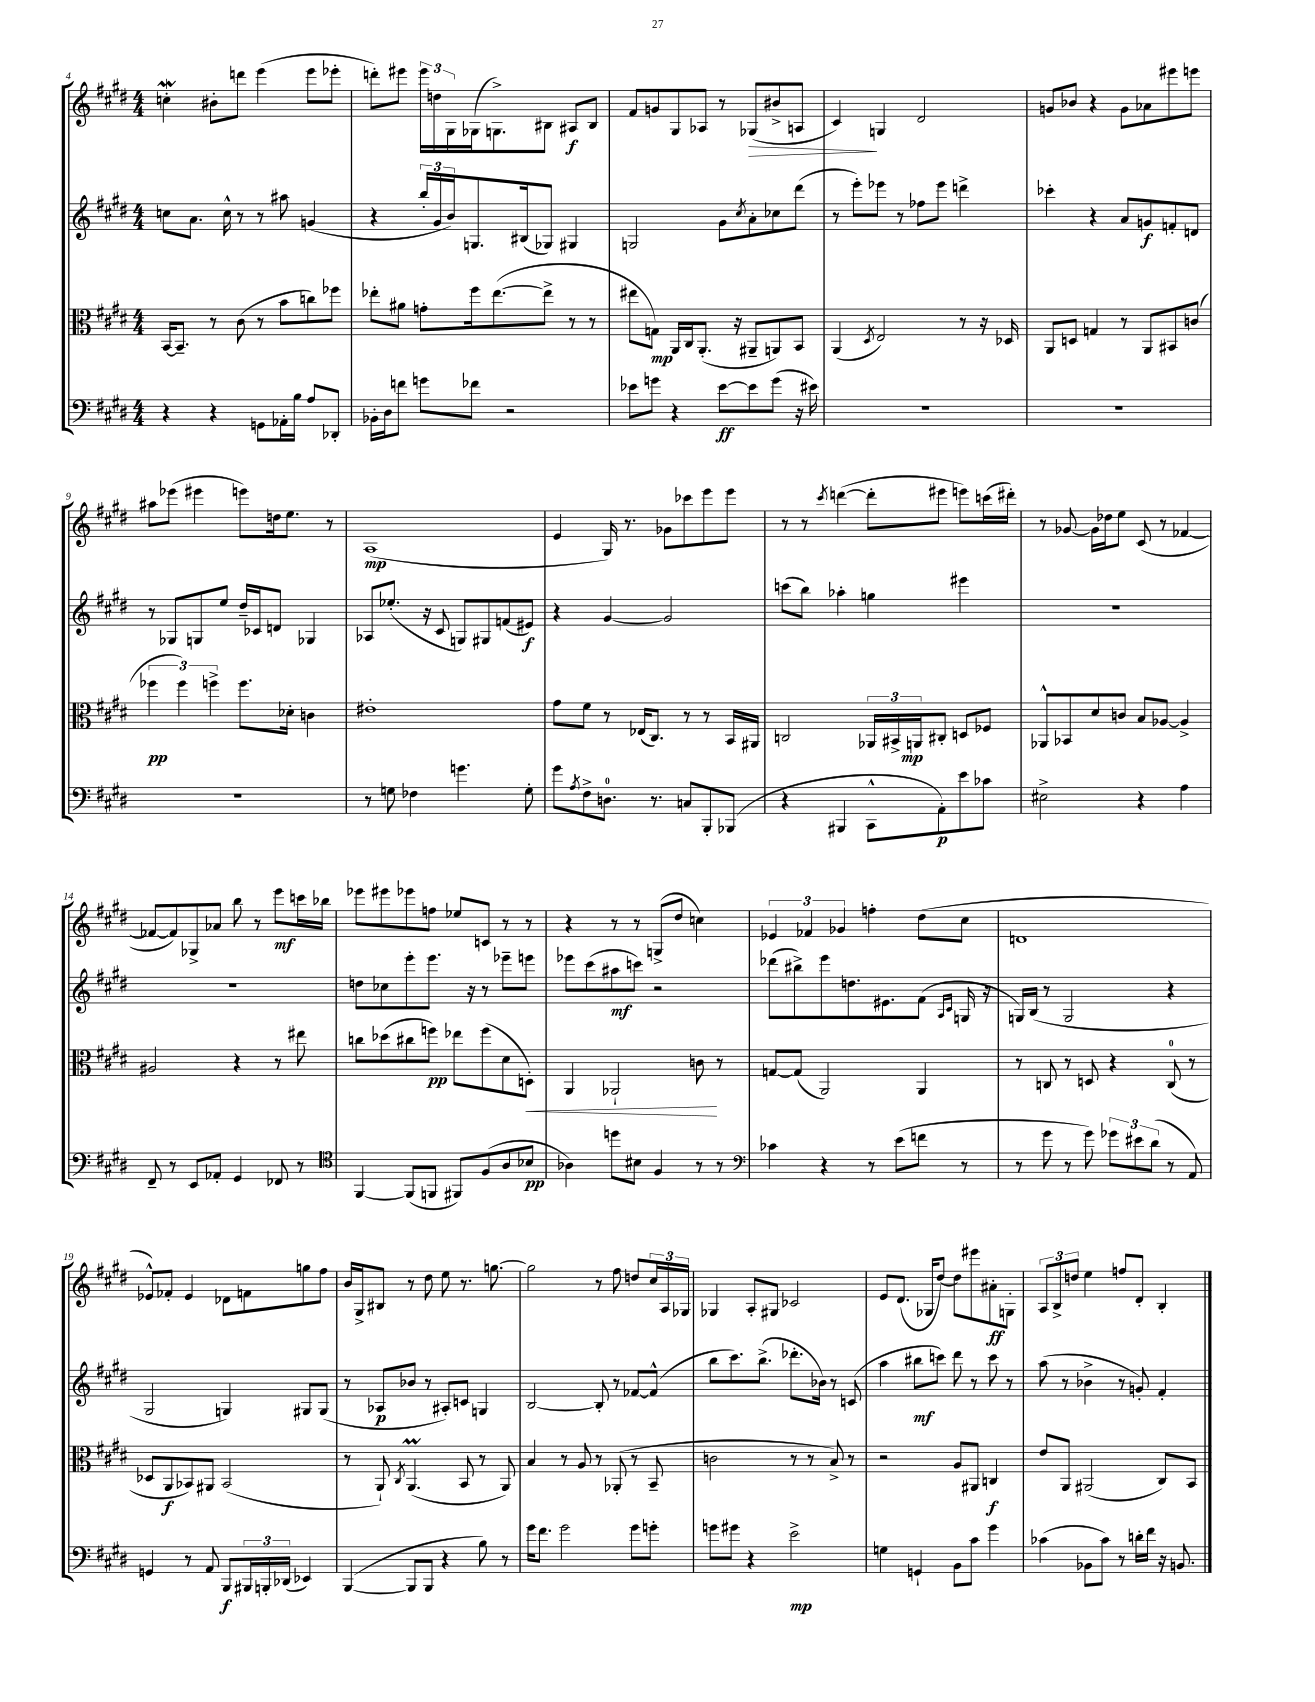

**kern	**dynam	**kern	**dynam	**kern	**dynam	**kern	**dynam
*part4	*part4	*part3	*part3	*part2	*part2	*part1	*part1
*staff4	*staff4	*staff3	*staff3	*staff2	*staff2	*staff1	*staff1
*clefF4	*	*clefC3	*	*clefG2	*	*clefG2	*
*k[f#c#g#d#]	*	*k[f#c#g#d#]	*	*k[f#c#g#d#]	*	*k[f#c#g#d#]	*
*M4/4	*	*M4/4	*	*M4/4	*	*M4/4	*
=4	=4	=4	=4	=4	=4	=4	=4
4r	.	[16BB/KL	.	8ccn\L	.	4ccnw'\	.
.	.	8.BB~/J]	.	.	.	.	.
.	.	.	.	8.a\J	.	.	.
4r	.	8r	.	.	.	8b#X'\L	.
.	.	.	.	16cc^^\	.	.	.
.	.	(8c#\	.	8r	.	8dddn\J	.
8GGn\L	.	8r	.	8r	.	(4eee\	.
16AA-X'\L	.	8b\L	.	8aa#X\	.	.	.
16B\JJ	.	.	.	.	.	.	.
8A/L	.	8ccn\)	.	(4gn/	.	8eee\L	.
8DD-X'/J	.	8ff-X\J	.	.	.	8eee-X'\J	.
=5	=5	=5	=5	=5	=5	=5	=5
16BB-X'\LL	.	8ee-X'\L	.	4r	.	8dddn'\L)	.
16D#\J	.	.	.	.	.	.	.
8fn\J	.	8a#X\J	.	.	.	8eee#X\J	.
8gn\L	.	8gn'\L	.	24bb'/LL	.	24eee#\LL	.
.	.	.	.	24g#/	.	24ddn\	.
.	.	.	.	24b/J)	.	24G#\	.
8f-X\J	.	16ff#\k	.	8.Gn/	.	(16G-X\J	.
.	.	([8.ee-\	.	.	.	8.Gn^\)	.
2r	.	.	.	.	.	.	.
.	.	.	.	(16B#X/k	.	.	.
.	.	8ee-^\J]	.	8G-X/J)	.	8B#X\J	.
.	.	8r	.	4G#X/	.	8A#X/L	f
.	.	8r	.	.	.	8B#/J	.
=6	=6	=6	=6	=6	=6	=6	=6
8e-X\L	.	8ee#X\L	.	2Gn/	.	8f#/L	.
8gn\J	.	8Gn\J)	mp	.	.	8gn/	.
4r	.	16AA/LL	.	.	.	8G#/	.
.	.	16C#/J	.	.	.	.	.
.	.	(8.AA'/J	.	.	.	8A-X/J	.
[8e-\L	ff	.	.	8g#\L	.	8r	.
.	.	16r	.	.	.	.	.
.	.	.	.	8qcc#/	.	.	.
!	!	!	!	!	!	!	!LO:HP:b
8e-\]	.	8AA#X~/L	.	8a'\	.	(8G-X/L	>
(8g\J	.	8AAn/)	.	8cc-X\	.	8b#X^/	.
16r	.	8BB/J	.	(8ddd#\J	.	8An/J	.
16e#X\)	.	.	.	.	.	.	.
=7	=7	=7	=7	=7	=7	=7	=7
1r	.	(4AA/	.	8r	.	4c#/)	.
.	.	.	.	8eee'\L)	.	.	.
.	.	8qD#/	.	.	.	.	.
.	.	2E/)	.	8eee-X\J	.	4Gn/	]
.	.	.	.	8r	.	.	.
.	.	.	.	8ff-X\L	.	2d#/	.
.	.	.	.	8eee-\J	.	.	.
.	.	8r	.	4dddn^\	.	.	.
.	.	16r	.	.	.	.	.
.	.	16D-X/	.	.	.	.	.
=8	=8	=8	=8	=8	=8	=8	=8
1r	.	8AA/L	.	4ccc-X'\	.	8gn/L	.
.	.	8Dn/J	.	.	.	8b-X/J	.
.	.	4Gn/	.	4r	.	4r	.
.	.	8r	.	8a/L	.	8g\L	.
.	.	8AA/L	.	8gn/	f	8a-X\	.
.	.	8BB#X/	.	8fn'/	.	8eee#X\	.
.	.	(8cn/J	.	8dn/J	.	8eeen\J	.
!!LO:LB:g=z
=9	=9	=9	=9	=9	=9	=9	=9
1r	.	6ff-X\	pp	8r	.	8aa#X\L	.
.	.	.	.	8G-X/L	.	(8eee-X\J	.
.	.	6ff-\)	.	.	.	.	.
.	.	.	.	8Gn/	.	4eee#X\	.
.	.	6ffn^\	.	.	.	.	.
.	.	.	.	8ee/J	.	.	.
.	.	8.ff\L	.	16dd#~/LL	.	8eeen\L)	.
.	.	.	.	16c-X/J	.	.	.
.	.	.	.	8dn/J	.	16ddn\k	.
.	.	16d-X'\Jk	.	.	.	8.ee\J	.
.	.	4cn\	.	4G-X/	.	.	.
.	.	.	.	.	.	8r	.
=10	=10	=10	=10	=10	=10	=10	=10
8r	.	1e#X'	.	8A-X/L	.	(1A	mp
8Gn\	.	.	.	(8.ee-X'/J	.	.	.
4F-X\	.	.	.	.	.	.	.
.	.	.	.	16r	.	.	.
.	.	.	.	8c#/	.	.	.
4.gn\	.	.	.	8Gn/L)	.	.	.
.	.	.	.	8G#X/	.	.	.
.	.	.	.	(8fn/	.	.	.
8G'\	.	.	.	8e#X/J)	f	.	.
=11	=11	=11	=11	=11	=11	=11	=11
8g#\L	.	8g#\L	.	4r	.	4e/	.
8qA/	.	.	.	.	.	.	.
8F#^\	.	8f#\J	.	.	.	.	.
8.Dn\J	.	8r	.	[4g#/	.	16G#/)	.
.	.	.	.	.	.	8.r	.
.	.	(16E-X/KL	.	.	.	.	.
8.r	.	8.C#/J)	.	.	.	.	.
.	.	.	.	2g#/]	.	8g-X\L	.
8Cn/L	.	8r	.	.	.	8ccc-X\	.
8BBB'/	.	8r	.	.	.	8eee\	.
(8BBB-X/J	.	16BB/LL	.	.	.	8eee\J	.
.	.	16AA#X/JJ	.	.	.	.	.
=12	=12	=12	=12	=12	=12	=12	=12
4r	.	2Cn/	.	(8cccn\L	.	8r	.
.	.	.	.	8bb\J)	.	8r	.
.	.	.	.	.	.	8qccc#/	.
4BBB#X/	.	.	.	4aa-X'\	.	([4dddn\	.
8CC#^^\L	.	24AA-X/LL	.	4ggn\	.	8ddd'\L]	.
.	.	24BB#X^/	.	.	.	.	.
.	.	24AAn/J	mp	.	.	.	.
8AA'\)	p	8C#X'/J	.	.	.	8eee#X\J	.
8e\	.	8Dn/L	.	4eee#X\	.	8eeen\L)	.
8c-X\J	.	8F-X/J	.	.	.	(16cccn\L	.
.	.	.	.	.	.	16ddd#X'\JJ)	.
=13	=13	=13	=13	=13	=13	=13	=13
2E#X^\	.	8AA-X^^/L	.	1r	.	8r	.
.	.	8BB-X/	.	.	.	[8g-X/	.
.	.	8d#/	.	.	.	16g-\LL]	.
.	.	.	.	.	.	16dd-X\J	.
.	.	8cn/J	.	.	.	8ee\J	.
4r	.	8B/L	.	.	.	(8c#/	.
.	.	[8A-X/J	.	.	.	8r	.
4A\	.	4A-^/]	.	.	.	[4f-X/	.
!!LO:LB:g=z
=14	=14	=14	=14	=14	=14	=14	=14
8FF#~/	.	2A#X/	.	1r	.	8f-X/L_	.
8r	.	.	.	.	.	8f-/])	.
8EE/L	.	.	.	.	.	8G-X^/	.
8AA-X'/J	.	.	.	.	.	8a-X/J	.
4GG#/	.	4r	.	.	.	8bb\	.
.	.	.	.	.	.	8r	.
8FF-X/	.	8r	.	.	.	8eee\L	mf
8r	.	8ee#X\	.	.	.	16cccn\L	.
.	.	.	.	.	.	16bb-X\JJ	.
=15	=15	=15	=15	=15	=15	=15	=15
*clefC4	*	*	*	*	*	*	*
[4FF#/	.	8ccn\L	.	8ddn\L	.	8eee-X\L	.
.	.	(8dd-X\	.	8cc-X\	.	8eee#X\	.
(8FF#/L]	.	8cc#X\	.	8eee'\	.	8eee-X\	.
8FFn/J	.	8ffn\J)	pp	8.eee\J	.	8ffn\J	.
8FF#X/L)	.	8ee-X\L	.	.	.	8ee-X/L	.
.	.	.	.	16r	.	.	.
(8F#/	.	(8ff\	.	8r	.	8cn/J	.
8A/	.	8d#\	.	8eee-X~\L	.	8r	.
!	!	!	!LO:HP:b	!	!	!	!
8B-X/J	pp	8Dn'\J)	<	8eeen\J	.	8r	.
=16	=16	=16	=16	=16	=16	=16	=16
4A-X\)	.	4AA/	.	8eee-X\L	.	4r	.
.	.	.	.	(8ccc#\	.	.	.
8ddn\L	.	2AA-X`/	.	8aa#X\	mf	8r	.
8B#X\J	.	.	.	8cccn\J)	.	8r	.
4F#/	.	.	.	2r	.	(8Gn^/L	.
.	.	.	.	.	.	8dd#/J	.
8r	.	8cn\	.	.	.	4ccn\)	.
8r	.	8r	[	.	.	.	.
=17	=17	=17	=17	=17	=17	=17	=17
*clefF4	*	*	*	*	*	*	*
4c-X\	.	[8Gn/L	.	(8ddd-X\L	.	6e-X/	.
.	.	(8G/J]	.	8bb#X^\)	.	.	.
.	.	.	.	.	.	6f-X/	.
4r	.	2AA/)	.	8eee\	.	.	.
.	.	.	.	.	.	6g-X/	.
.	.	.	.	8.ddn\	.	.	.
8r	.	.	.	.	.	4ffn'\	.
.	.	.	.	8.e#X\	.	.	.
(8e\L	.	.	.	.	.	.	.
8fn\J	.	4AA/	.	(8f#\J	.	(8dd#\L	.
.	.	.	.	16qqA/LL	.	.	.
.	.	.	.	16qqc#/JJ	.	.	.
8r	.	.	.	16Gn/	.	8cc#\J	.
.	.	.	.	16r	.	.	.
=18	=18	=18	=18	=18	=18	=18	=18
8r	.	8r	.	16Gn/LL)	.	1dn	.
.	.	.	.	(16B/JJ	.	.	.
8g#\	.	8Cn/	.	8r	.	.	.
8r	.	8r	.	2G/	.	.	.
8g#\)	.	8Dn/	.	.	.	.	.
12g-X\L	.	4r	.	.	.	.	.
12e#X\	.	.	.	.	.	.	.
(12d#\J	.	.	.	.	.	.	.
8r	.	(8C/	.	4r	.	.	.
8AA/)	.	8r	.	.	.	.	.
!!LO:LB:g=z
=19	=19	=19	=19	=19	=19	=19	=19
4GGn/	.	8D-X/L	.	2G#/	.	8e-X^^/L)	.
.	.	8AA/	f	.	.	8f-X'/J	.
8r	.	8BB-X/)	.	.	.	4e-/	.
8AA/	.	8AA#X/J	.	.	.	.	.
8BBB/L	f	(2BB-/	.	4Gn/)	.	8d-X\L	.
24BBB#X/L	.	.	.	.	.	8fn\	.
24BBBn'/	.	.	.	.	.	.	.
(24DD-X/JJ	.	.	.	.	.	.	.
4EE-X/)	.	.	.	8G#X/L	.	8ggn\	.
.	.	.	.	(8G#/J	.	8ff#\J	.
=20	=20	=20	=20	=20	=20	=20	=20
([4BBB/	.	8r	.	8r	.	16b/LL	.
.	.	.	.	.	.	16G#^/J	.
.	.	8AA`/)	.	8A-X/L	p	8B#X/J	.
.	.	8qC#/	.	.	.	.	.
8BBB/L]	.	(4.AAM/	.	8b-X/J	.	8r	.
8BBB/J	.	.	.	8r	.	8dd#\	.
4r	.	.	.	8A#X'/L)	.	8ee\	.
.	.	8BB/	.	8cn/J	.	8.r	.
8B\)	.	8r	.	4Gn/	.	.	.
.	.	.	.	.	.	[8.ggn\	.
8r	.	8AA/)	.	.	.	.	.
=21	=21	=21	=21	=21	=21	=21	=21
16g#\KL	.	4B/	.	[2B/	.	2gg\]	.
8.f#\J	.	.	.	.	.	.	.
2g#\	.	8r	.	.	.	.	.
.	.	8A/	.	.	.	.	.
.	.	8r	.	8B'/]	.	8r	.
.	.	(8AA-X'/	.	8r	.	8ff#\	.
8g#\L	.	8r	.	[8f-X/L	.	8ddn/L	.
8gn'\J	.	8BB~/	.	(8f-^^/J]	.	24cc#/L	.
.	.	.	.	.	.	24A/	.
.	.	.	.	.	.	24G-X/JJ	.
=22	=22	=22	=22	=22	=22	=22	=22
8gn\L	.	2cn\	.	8bb\L	.	4G-X/	.
8g#X\J	.	.	.	8.ccc#\)	.	.	.
4r	.	.	.	.	.	8A'/L	.
.	.	.	.	(8.bb^\J	.	.	.
.	.	.	.	.	.	8G#X/J	.
2e^\	mp	8r	.	8.ddd-X'\L	.	2c-X/	.
.	.	8r	.	.	.	.	.
.	.	.	.	16b-X\Jk)	.	.	.
.	.	8B^/)	.	8r	.	.	.
.	.	8r	.	(8cn/	.	.	.
=23	=23	=23	=23	=23	=23	=23	=23
4Gn\	.	2r	.	4aa\	.	8e/L	.
.	.	.	.	.	.	(8.d#/J	.
4GGn`/	.	.	.	8bb#X\L	mf	.	.
.	.	.	.	.	.	16G-X/KL	.
.	.	.	.	8cccn\J)	.	[8dd#/J)	.
8BB\L	.	8A/L	.	8ddd#\	.	8dd#\L]	.
8c#\J	.	8AA#X/J	.	8r	.	8eee#X\	.
4g#\	.	4Cn/	f	8ccc\	.	8a#X'\	ff
.	.	.	.	8r	.	8Gn'\J	.
=24	=24	=24	=24	=24	=24	=24	=24
(4c-X\	.	8e/L	.	(8aa\	.	12A/L	.
.	.	.	.	.	.	12B^/	.
.	.	8AA/J	.	8r	.	.	.
.	.	.	.	.	.	12ddn/J	.
8BB-X\L	.	(2AA#X/	.	4b-X^\	.	4ee\	.
8c-\J)	.	.	.	.	.	.	.
8r	.	.	.	8r	.	8ffn/L	.
16dn'\LL	.	.	.	8gn'/)	.	8d#'/J	.
16f#\JJ	.	.	.	.	.	.	.
16r	.	8C#/L)	.	4f#'/	.	4B'/	.
8.BBn/	.	.	.	.	.	.	.
.	.	8BB/J	.	.	.	.	.
==	==	==	==	==	==	==	==
*-	*-	*-	*-	*-	*-	*-	*-
